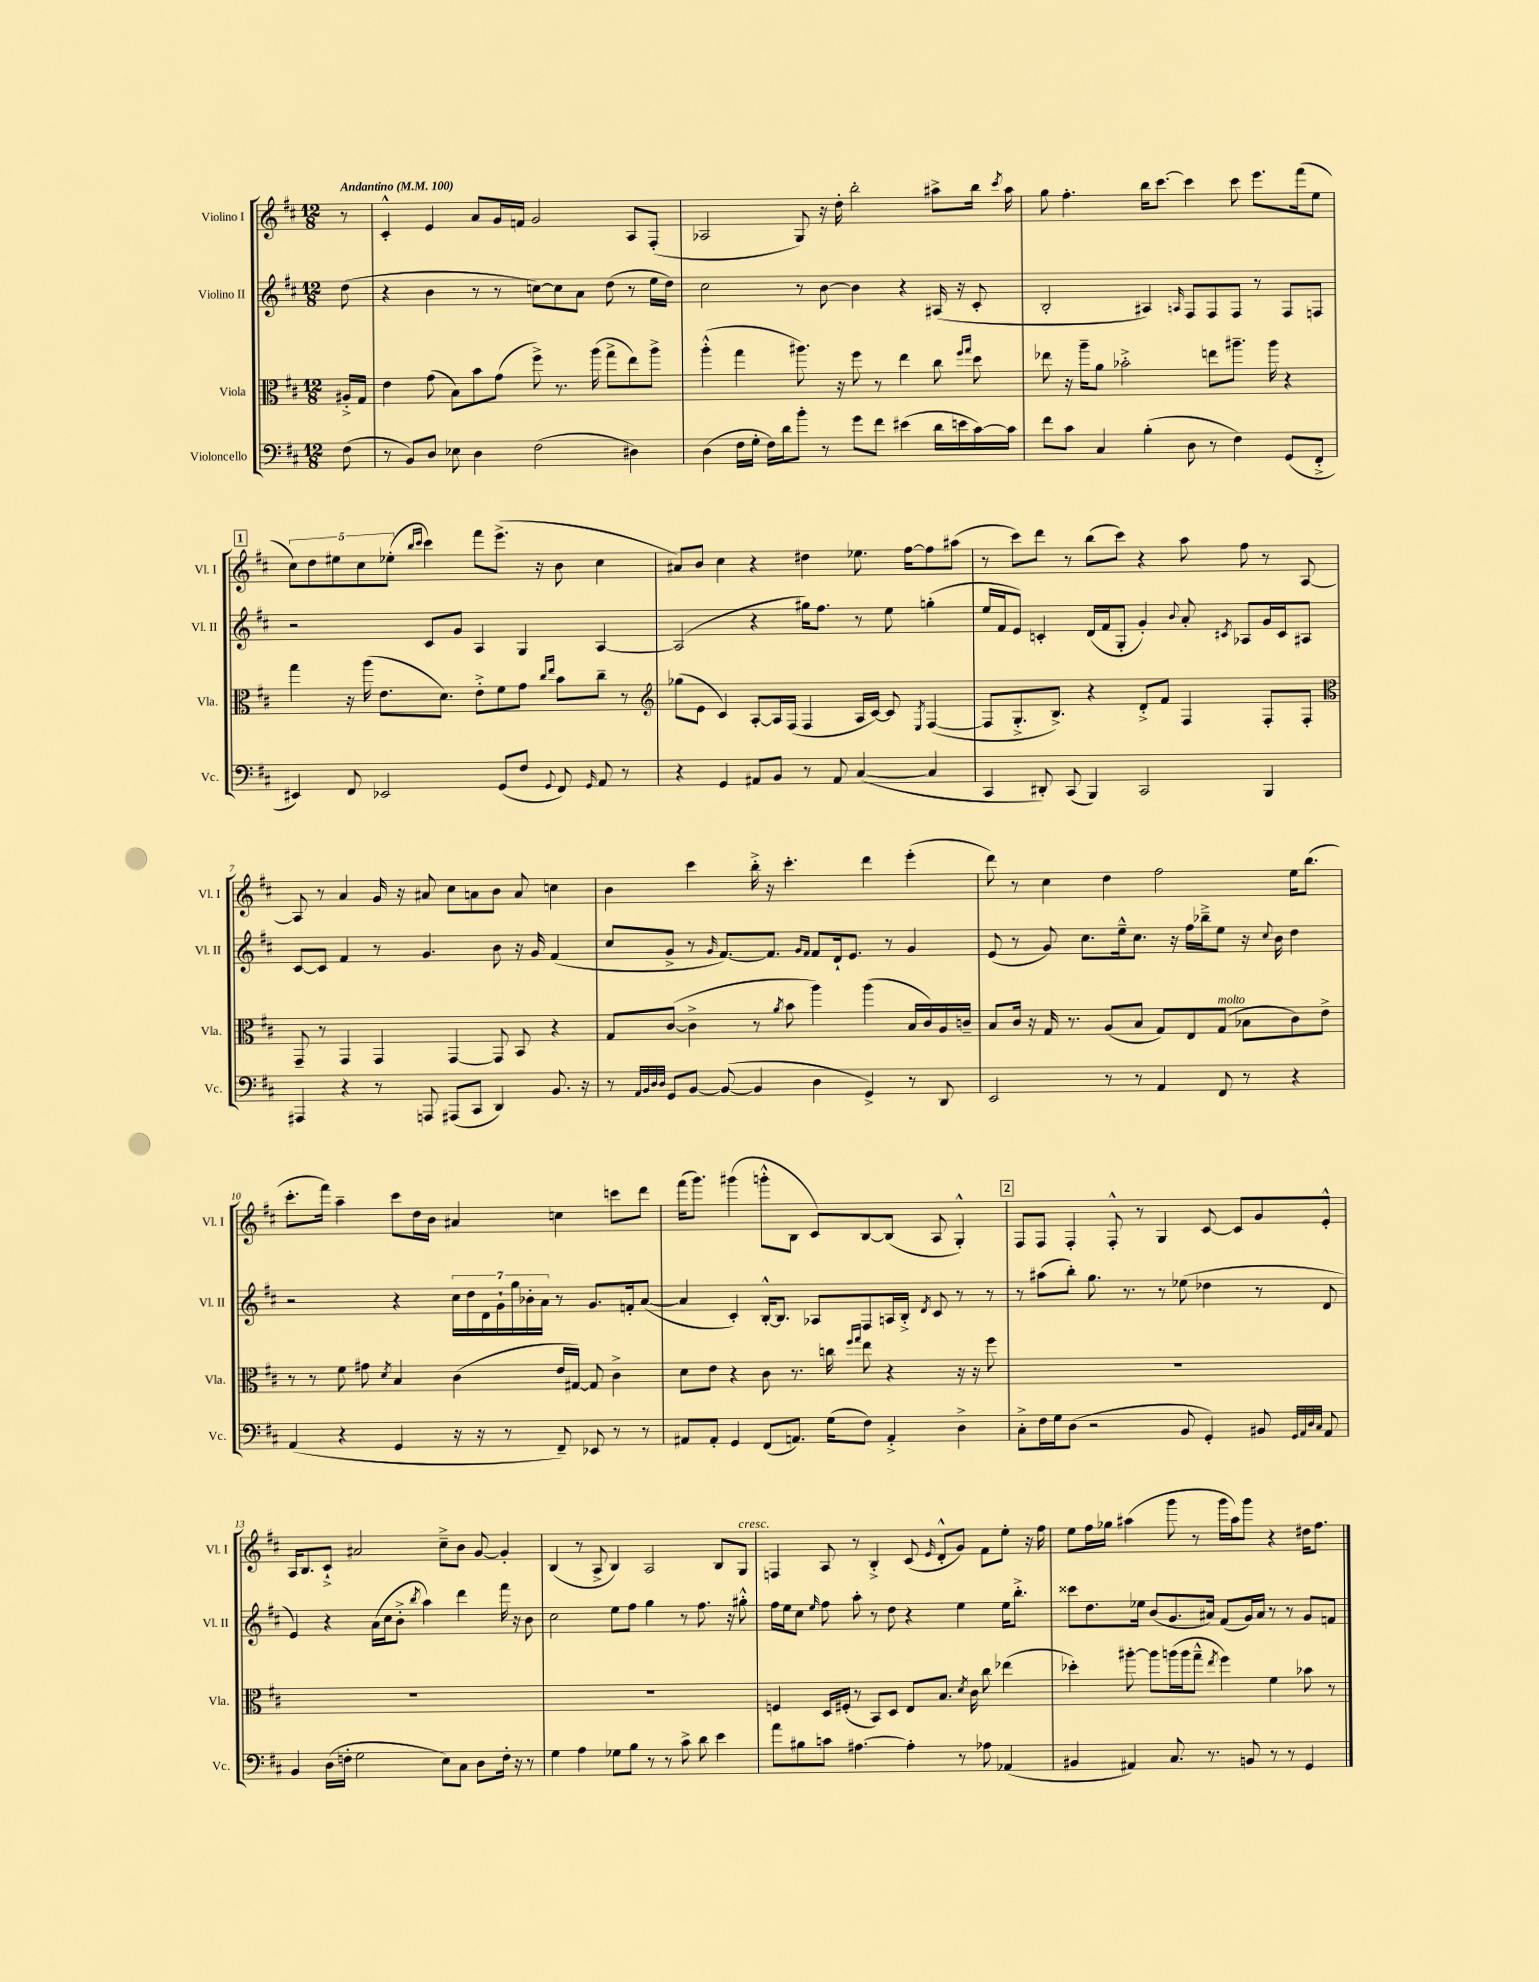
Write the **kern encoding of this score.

**kern	**kern	**kern	**kern
*staff4	*staff3	*staff2	*staff1
*clefF4	*clefC3	*clefG2	*clefG2
*k[f#c#]	*k[f#c#]	*k[f#c#]	*k[f#c#]
*M12/8	*M12/8	*M12/8	*M12/8
*MM100	*MM100	*MM100	*MM100
(8F#\	16A#'^/LL	(8dd\	8r
.	16G/JJ	.	.
=	=	=	=
8r	4e\	4r	4c#'^^/
8BB/L)	.	.	.
8D/J	(8g\	4b\	4e/
8E-\	8B\L)	.	.
4D\	8b\	8r	8a/L
.	(8g\J	8r	16g/L
.	.	.	16f/JJ
(2F#\	8ff#^\)	[8cc\L)	2g/
.	8.r	8cc\]	.
.	.	8a\J	.
.	(16aa\	.	.
.	8gg^\L	(8dd\	.
4D#\)	8ee\)	8r	8A/L
.	8aa^\J	16ee\LL	(8F#'/J
.	.	16dd\JJ)	.
=	=	=	=
(4D\	(4aa'^^\	2cc#\	2A-/
16F#\LL	4gg\	.	.
16G'\JJ	.	.	.
16F#\LL)	.	.	.
16d\J	.	.	.
8b'\J	8.aa#\)	8r	8G/)
8r	.	[8b\	16r
.	16r	.	16dd'\
8g\L	8ff#\	4b\]	2bb'\
8f#\J	8r	.	.
(4e#\	4ee\	4r	.
16d\LL	8cc#\	(16A#/	8aa#^\L
16e\	.	16r	.
.	16qqff#/LL	.	.
.	16qqgg/JJ	.	.
[16c#\)	8dd\	8c#'/	16bb\Jk
.	.	.	8qccc#/
16c#\]JJ	.	.	16aa#\
=	=	=	=
8f#\L	8ee-\	2B'/	8gg\
8c#\J	16r	.	4.ff#'\
.	16aa~\LK	.	.
4C#/	8a\J	.	.
.	2b-'^\	.	.
(4B'\	.	4A#/)	16bb\LK
.	.	.	[8.ccc#\J
.	.	16qqA/	.
8D\	.	8F#/L	4ccc#\]
8r	8ee\L	8F#/	.
4F#\)	8.aa#~\J	8F#/J	8ccc#\
.	.	8r	8.eee\L
.	16aa#\	.	.
(8GG/L	4r	8F#/L	.
.	.	.	(16fff#\k
8FF#'^/J	.	8F/J	8ee\J
=	=	=	=
4EE#/)	4gg\	2r	10cc#\L)
.	.	.	10dd\
.	.	.	10ee#\
8FF#/	16r	.	.
.	.	.	10cc#\
.	(16aa\	.	.
2EE-/	8.e\L	.	.
.	.	.	(10ee-'\J
.	.	.	16qqbb/LL
.	.	.	16qqccc#/JJ
.	.	8c#/L	4ccc#\)
.	8.d\J)	.	.
.	.	8g/J	.
.	8e'^\L	4A/	8fff#\L
(8GG/L	8f#\	.	(8.eee^\J
8F#/J	8g\J	4G/	.
.	.	.	16r
.	16qqcc#/LL	.	.
8qqGG/	16qqee/JJ	.	.
8FF#/)	8b\L	.	8b\
16qqGG/	.	.	.
8AA/	8cc#~\J	[4A/	4cc#\
8r	8r	.	.
=	=	=	=
*	*clefG2	*	*
4r	(8gg-\L	(2A/]	8a#/L)
.	8e\J	.	8b/J
4GG/	4c#/)	.	4cc#\
8AA#/L	[8A'/L	4r	4r
8BB/J	16A/]L	.	.
.	(16F#/JJ	.	.
8r	4F#/	16gg#\LK)	4dd#\
.	.	8.ff#\J	.
8AA#/	.	.	.
([4C#/	16A/LL	8r	8.ee-\
.	[16c#/JJ)	.	.
.	8c#/]	8ee\	.
.	.	.	[16ff#\LK
.	8qE/	.	.
4C#/]	([4F#/	(4gg'\	8ff#\]
.	.	.	(8aa#\J
=	=	=	=
4CC#/	8F#/]L	16ee/LL	8r
.	.	16f#/J	.
.	8.G'^/	8e/J)	8ccc#\L)
8DD#'/)	.	4c'/	8ddd\J
.	8.B^/J)	.	.
(8CC#/	.	.	8r
4BBB/)	4r	(16d/LL	(8bb\L
.	.	16f#/J	.
.	.	8G'/J	8ccc#\J)
2CC#/	8d'^/L	4g'/)	4r
.	8f#/J	.	.
.	.	8qqb/	.
.	4F#/	8a'/	8aa\
.	.	8qc#/	.
.	.	8A-/L	8ff#\
4BBB/	8F#'/L	16g/L	8r
.	.	16c#/J	.
.	8F#'/J	8A#/J	[8A/
=	=	=	=
*	*clefC3	*	*
4AAA#/	8GG~/	[8c#/L	8A/]
.	8r	8c#/]J	8r
4r	4GG/	4f#/	4a/
8r	4GG/	8r	16g/
.	.	.	16r
8AAA/	.	4.g/	8a#/
(8AAA#/L	[4GG/	.	8cc#\L
8CC#/J	.	.	8a\
4DD/)	8GG/]	8b\	8b\J
.	8BB/	16r	8a/
.	.	16g/	.
8.BB/	4r	(4f#/	4cc\
16r	.	.	.
=	=	=	=
8r	8G/L	8cc#/L	4b\
32qqAA/LLL	.	.	.
32qqBB/	.	.	.
32qqD/	.	.	.
32qqD/JJJ	.	.	.
8GG/L	([8c#/J	8g^/J	.
[8BB/J	4c#^\]	8r	4ccc#\
.	.	16qqg/	.
(8BB/_	.	[8.f#/L)	.
4BB/]	8r	.	16bb'^\
.	.	8.f#/]J	16r
.	8qa/	.	.
.	8b\	.	4.ccc#'\
.	.	16qqg/LL	.
.	.	16qqf#/JJ	.
4D\	4aa\)	8f#/L	.
.	.	16d`/k	.
.	.	8.e/J	.
4GG^/)	(4aa\	.	4ddd\
.	.	8r	.
8r	16B/LL	4g/	(4eee'\
.	16c#/)	.	.
8DD/	16A/	.	.
.	16c~/JJ	.	.
=	=	=	=
2EE/	8B/L	(8e/	8ddd\)
.	16c#/Jk	8r	8r
.	16r	.	.
.	16G/	8g/)	4cc#\
.	8.r	.	.
.	.	8.cc#\L	.
8r	(8A/L	.	4dd\
.	.	16ee~^^\k	.
8r	8B/J	8.cc#\J	.
4AA/	8G/L)	.	2ff#\
.	.	16r	.
.	8E/	16ff#\LL	.
.	.	16bb-~^\J	.
8FF#/	(8G/J	8ee\J	.
8r	8B-\L	16r	.
.	.	8qqcc#/	.
.	.	16b\	.
4r	8c#\)	4dd\	16ee\LK
.	.	.	(8.bb\J
.	8e^\J	.	.
=	=	=	=
(4AA/	8r	2r	8.ccc#'\L
.	8r	.	.
.	.	.	16fff#\Jk)
4r	8f#\	.	4aa~\
.	8g#\	.	.
.	8qd/	.	.
4GG/	4B/	4r	8ccc#\L
.	.	.	16dd\L
.	.	.	16b\JJ
16r	(4c#\	28cc#\LL	4a#/
.	.	28dd\	.
16r	.	.	.
.	.	28d\	.
.	.	28g`\	.
8r	.	.	.
.	.	28gg\	.
.	.	28b-'\	.
.	.	28a\JJ	.
8FF#~/)	16e/LL	8r	4cc\
.	[16G#/JJ)	.	.
8EE-/	8G#/]	8.g/L	.
8r	4c#^\	.	8ccc\L
.	.	16f'/k	.
8r	.	([8a/J	8ddd\J
=	=	=	=
8AA#/L	8d\L	4a/]	(16fff#\LK
.	.	.	8.ggg\J)
8AA#'/J	8e\J	.	.
4GG/	4r	4c#'/)	(4ggg#\
(8FF#/L	8c#\	[16B'^^/LK	8ggg'^^\L
.	.	8.B/]J	.
8.AA/J)	8.r	.	8B\J
.	.	8A-/L	8c#/L)
(16G\LK	16cc\	.	.
.	16qqff#/LL	.	.
.	16qqgg/JJ	.	.
8F#\J)	8ee\	8F#/	[8B/
4AA'^/	4r	16A/L	(8B/]J
.	.	16B'^/JJ	.
.	.	8qd/	.
.	.	8c#/	8A/
4D^\	16r	8r	4G'^^/)
.	16r	.	.
.	8ff#\	8r	.
=	=	=	=
8C#'^\L	1.r	8r	8F#/L
16F#\L	.	(8aa#\L	8F#/J
16G\J	.	.	.
(8D\J	.	8bb'\J)	4F#'/
2r	.	8.gg\	.
.	.	.	8F#'^^/
.	.	8.r	.
.	.	.	8r
.	.	8r	4G/
8BB/	.	(8ee-\	.
4GG'/)	.	4dd-\	[8c#/
.	.	.	8c#/]L
8BB#/	.	8r	8g/
32qqGG/LLL	.	.	.
32qqAA/	.	.	.
32qqD/	.	.	.
32qqC#/JJJ	.	.	.
8AA/	.	8d/	8e'^^/J
=	=	=	=
4BB/	1.r	4e/)	16A/LK
.	.	.	8.B/
(16D\LL	.	4r	8c#`^/J
16F'\JJ	.	.	.
2G\	.	.	2a#/
.	.	(16a\LL	.
.	.	16cc#\J	.
.	.	8b'^\J	.
.	.	8qbb/	.
.	.	4aa\)	.
8E\L)	.	.	8cc#~^\L
8C#\J	.	4ddd\	8b\J
8D\L	.	.	[8g/
16F'\Jk	.	16fff#\	4g'/]
16r	.	16r	.
8r	.	8b\	.
=	=	=	=
4G\	1.r	2cc#\	(4B/
4A\	.	.	8r
.	.	.	8A^/
8G-\L	.	8ee\L	4B/)
8B\J	.	8ff#\J	.
8r	.	4gg\	2A/
8r	.	.	.
8c#^\	.	8r	.
8d\	.	8.ff#\	.
4e\	.	.	8B/L
.	.	16r	.
.	.	8gg#'^^\	8G/J
=	=	=	=
8a\L	4F/	16ff#\LL	4F/
.	.	16ee\J	.
8B#\	.	8cc#\J	.
.	.	16qqee/	.
8c\J	16D/LL	8ff#\	8A/
.	(16F#'/JJ	.	.
[4.A#\	8r	8aa'\	8r
.	8BB/L)	8r	4B'^/
.	8D/J	8dd\	.
4A#'\]	8E/L	4r	(8c#/
.	.	.	16qqe/
.	8.B/J	.	8d'^^/L
8r	.	4ee\	8g/J)
.	8qd/	.	.
.	16c#\	.	.
8A-\	8cc#\	.	8f#\L
(4AA-/	(4ee-\	16ee\LK	8ee'\J
.	.	8.bb'^\J	.
.	.	.	16r
.	.	.	16ff#\
=	=	=	=
4BB#/	4dd-'\)	8ccc##\L	8ee\L
.	.	8.dd\	16ff#\L
.	.	.	16gg-\JJ
4AA#/)	[8aa#'\	.	(4aa#\
.	.	16ee-\Jk	.
.	8aa#\]L	(8b/L	.
8.C#/	(16aa\L	8.g/	8ggg\
.	16aa\J	.	.
.	8gg~^^\J	.	8r
8.r	.	16a#/Jk)	.
.	8qee/	.	.
.	4ff#\)	(8f#/L	16ggg\LL
.	.	.	16aa#\J)
8BB/	.	16g/L)	8ggg\J
.	.	16a#/JJ	.
8r	4f#\	8r	4r
8r	.	8r	.
4GG/	8b-\	8g/L	16dd#\LK
.	.	.	8.ff#\J
.	8r	8f/J	.
==	==	==	==
*-	*-	*-	*-
